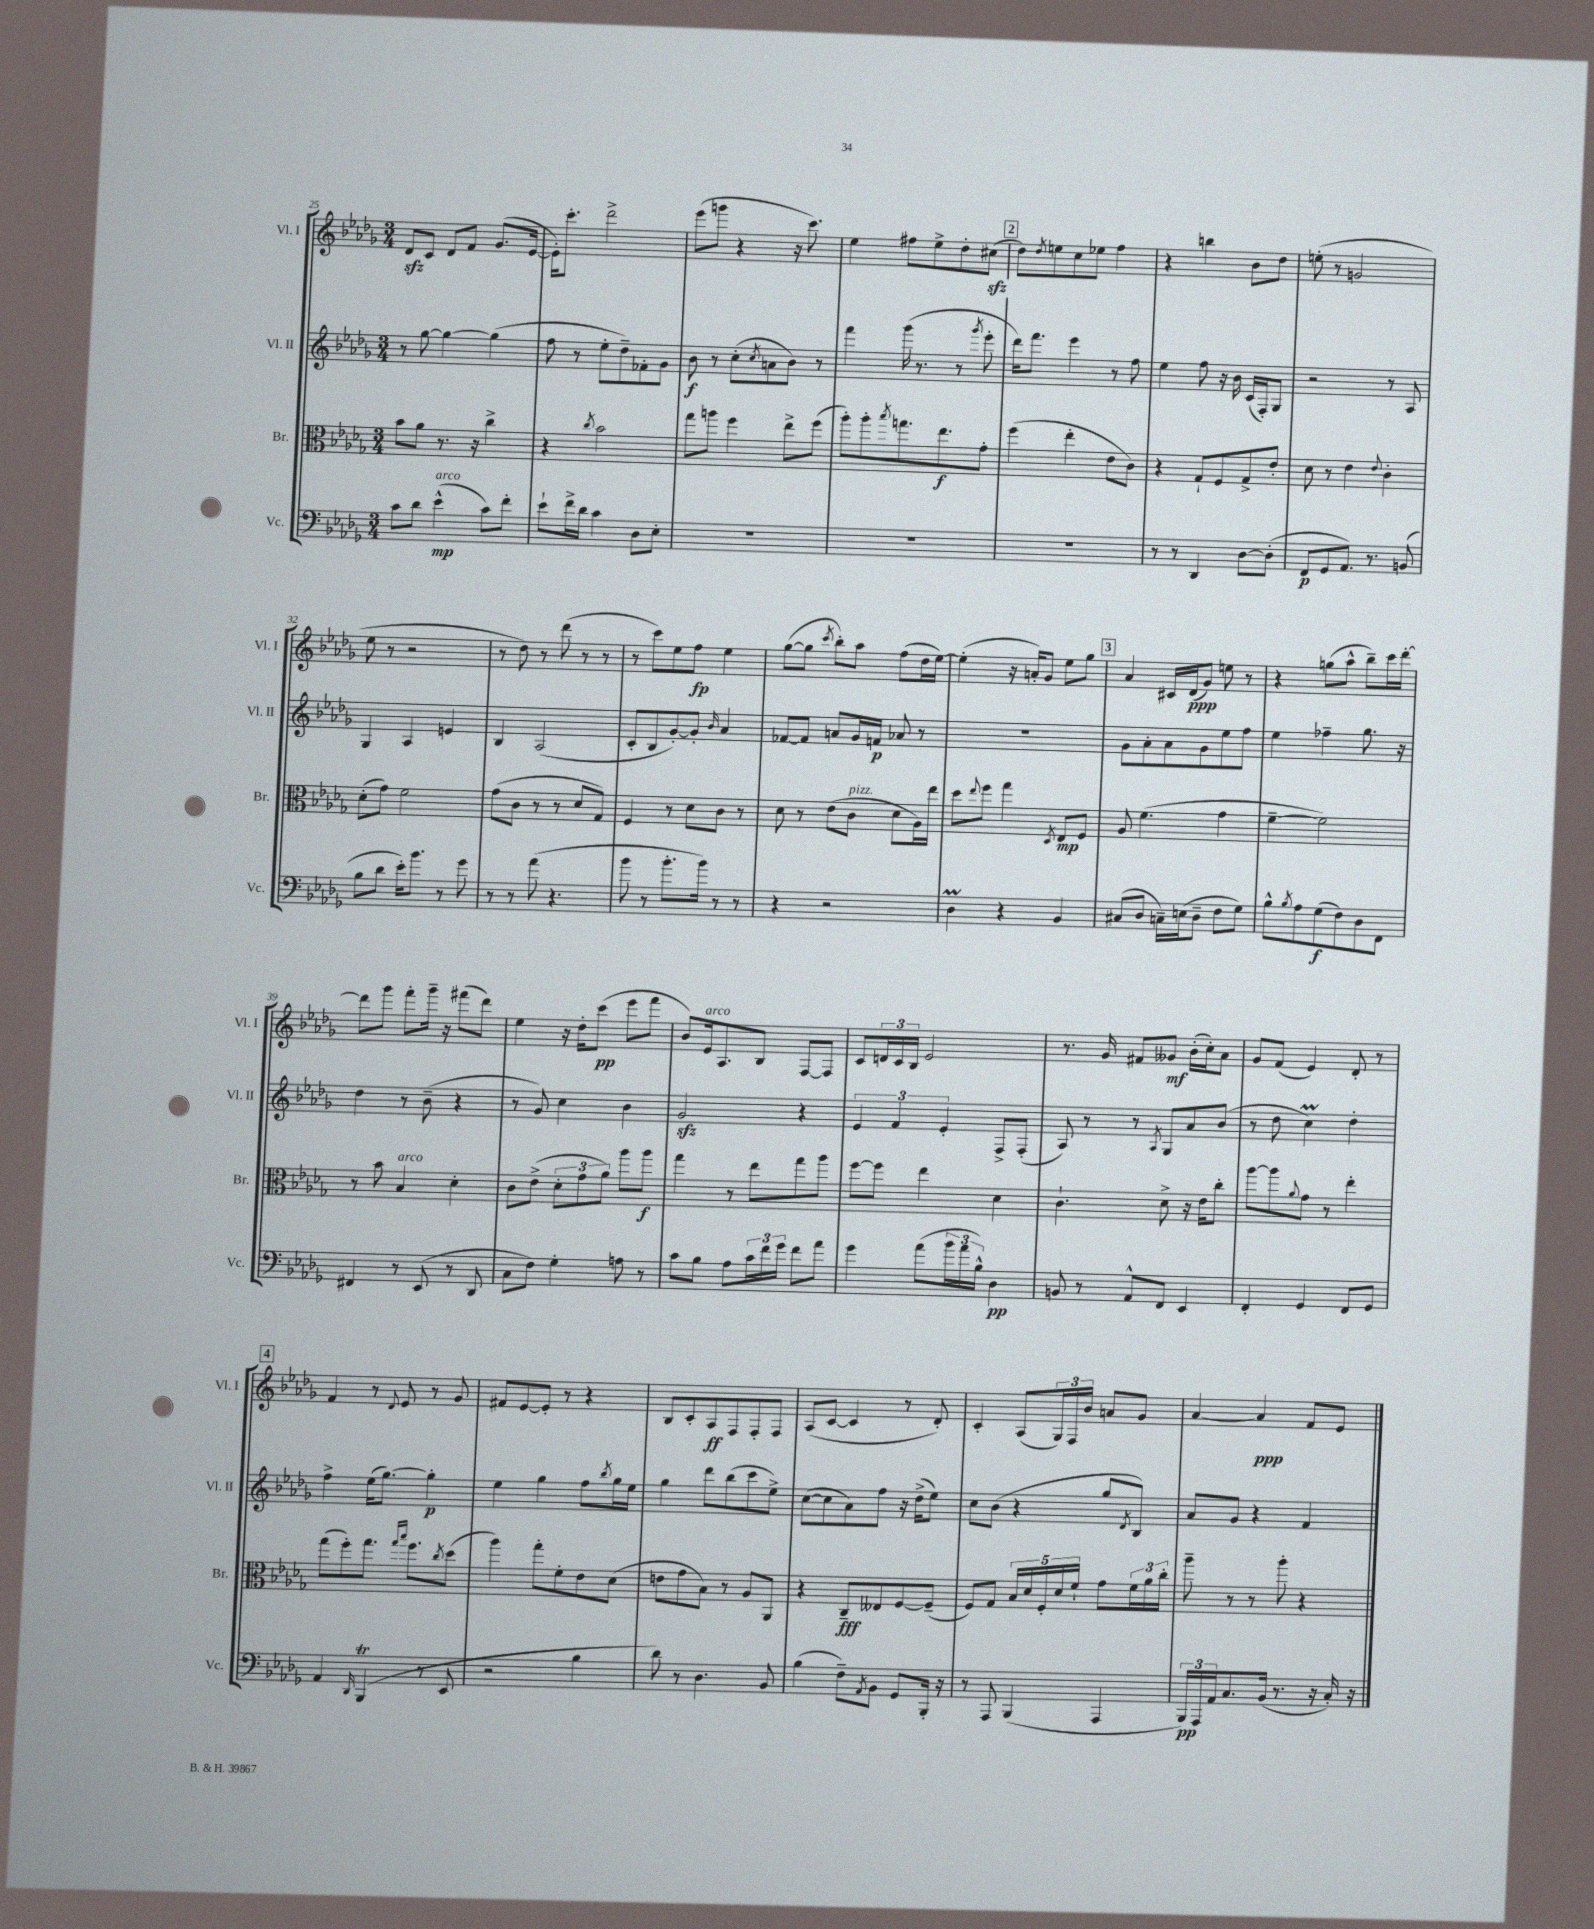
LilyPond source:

<<
\new StaffGroup <<
\new Staff = "s0" \with { instrumentName = "Vl. I" shortInstrumentName = "Vl. I" } {
    \clef treble \key des \major \numericTimeSignature \time 3/4
    des'8\sfz c'8 des'8 f'8 ges'8.( ees'16~ |
    ees'16-.) c'''8.-. des'''2-> |
    ees'''8( g'''8 r4 r16 c'''8.) |
    ees''4 fis''8 ees''8-> des''8-. cis''8\sfz( |
    \mark \markup { \box "2" } des''8) \acciaccatura { des''8 } e''8 c''8 ees''8 f''4 |
    r4 b''4 bes'8 des''8 |
    e''8-.( r8 g'2 |
    ees''8 r8 r2 |
    r8 des''8) r8 des'''8( r8 r8 |
    r8 c'''8) ees''8 f''8\fp ees''4 |
    ges''8~( ges''8 \acciaccatura { c'''8 } bes''8-.) aes''8 f''8( des''16 ees''16~) |
    ees''4-.( r16 a'16-.) ges'8 ees''8 ges''8 |
    \mark \markup { \box "3" } aes'4 cis'16 des'16\ppp( ges'8) e''8 r8 |
    r4 g''8( aes''8-^ bes''8--) c'''16 des'''16~-. |
    des'''8 ges'''8 f'''8-. ges'''16-- r16 fis'''8( des'''8) |
    ees''4 r16 des''16-. c'''8\pp( ees'''8 f'''8 |
    bes'8) ees'16^\markup { \italic "arco" } aes8. bes8 f8~ f8 |
    c'8 \tuplet 3/2 { d'16 c'16 bes16 } ees'2 |
    r8. ges'16 fis'8 geses'8\mf bes'16-.( c''16-.) aes'8 |
    ges'8 f'8( ees'4) des'8-. r8 |
    \mark \markup { \box "4" } f'4 r8 \appoggiatura { des'8 } ees'8 r8 ges'8 |
    fis'8 ees'8~ ees'8-. r8 r4 |
    bes8 c'8-. aes8\ff f8 f8-. f8 |
    aes8( c'8~ c'4 r8 des'8-.) |
    c'4-. aes8( \tuplet 3/2 { ges16) f16 bes'16 } a'8 ges'8 |
    aes'4~ aes'4\ppp f'8 ees'8 \bar "|." |
}
\new Staff = "s1" \with { instrumentName = "Vl. II" shortInstrumentName = "Vl. II" } {
    \clef treble \key des \major \numericTimeSignature \time 3/4
    r8 ges''8~ ges''4~ ges''4( |
    f''8 r8 ees''8-. des''8--) fes'8-. ges'8 |
    bes'8\f r8 c''8-.( \acciaccatura { c''8 } a'8 bes'8) r8 |
    f'''4 ges'''16( r8. r8 \acciaccatura { ges'''8 } ees'''8-. |
    \mark \markup { \box "2" } des'''16) f'''8. ees'''4 r8 f''8 |
    ees''4 f''8 r16 bes'16 c'16( f16-.) ges8 |
    r2 r8 aes8 |
    ges4 aes4 e'4 |
    bes4 aes2( |
    c'8-. bes8 ges'8~-.) ges'8-. \grace { bes'16 } aes'4 |
    fes'8~ fes'8 a'8 ges'16 f'16\p aes'8 r8 |
    R2. |
    \mark \markup { \box "3" } ges'8 aes'8-. aes'8 ges'8 ees''8 f''8 |
    ees''4 fes''4-- ges''8. r16 |
    des''4 r8 bes'8--( r4 |
    r8 ges'8) c''4 bes'4 |
    ges'2\sfz r4 |
    \tuplet 3/2 { ees'4 f'4 ees'4-. } f8-> f8-.( |
    aes8) r8 r8 \acciaccatura { aes8 } ges8 aes'8 bes'8( |
    r8 des''8 c''4\prall) des''4-. |
    \mark \markup { \box "4" } f''4-> ees''16( ges''8.~) ges''4-.\p |
    ees''4 ges''4 f''8 \acciaccatura { bes''8 } ges''16 ees''16 |
    ges''4 des'''8 bes''8( c'''8 ees''8->) |
    c''8~( c''8 aes'8) f''8 r16 des''16->( ees''8) |
    c''8 bes'8( r4 ges''8 \acciaccatura { des'8 } bes8) |
    aes'8 ges'8 r4 f'4 \bar "|." |
}
\new Staff = "s2" \with { instrumentName = "Br." shortInstrumentName = "Br." } {
    \clef alto \key des \major \numericTimeSignature \time 3/4
    bes'8 aes'8 r8. r16 c''4-> |
    r4 \acciaccatura { c''8 } bes'2 |
    ges''8 a''8 f''4 ees''8-> f''8( |
    aes''8-.) aes''8-. \acciaccatura { bes''8 } g''8. ees''8.\f ges'8-. |
    \mark \markup { \box "2" } f''4( ees''4-. ees'8 c'8) |
    r4 ges8-! f8 ges8-> ees'8-. |
    des'8 r8 ees'4 \appoggiatura { ees'8 } c'4-. |
    des'8-.( ges'8) f'2 |
    ges'8( c'8 r8 r8 des'8 ges8) |
    f4 r8 des'8 c'8 r8 |
    des'8 r8 ees'8( c'8^\markup { \italic "pizz." } des'8 aes16) ees''16 |
    des''8 \appoggiatura { ees''8 } f''8 ges''4 \acciaccatura { des8 } ees8\mp f8 |
    \mark \markup { \box "3" } aes8 f'4.( ges'4 |
    f'4~-- f'2) |
    r8 bes'8 bes4^\markup { \italic "arco" } des'4-. |
    c'8 ees'8->( \tuplet 3/2 { des'8-. ges'8 aes'8) } aes''8 aes''8\f |
    ges''4 r8 ees''8 ges''8 aes''8 |
    f''8~ f''8 ees''4 des'4 |
    c'4.-! des'8-> r16 ees'16 c''8-. |
    aes''8~ aes''8 \appoggiatura { aes'8 } ges'8 r8 ees''4-. |
    \mark \markup { \box "4" } ges''8( f''8-.) ges''8. \grace { ges''16 bes''16 } f''8. \acciaccatura { c''8 } des''8( |
    aes''4) ges''8-. f'8-. ees'8 des'8( |
    e'8 ges'8 bes8) r8 aes8 aes,8 |
    r4 c8--\fff eeses8 f8~ f8--( |
    f8) ges8 \tuplet 5/4 { bes16 des'16 f16-. des'16 f'16-! } ges'8 \tuplet 3/2 { f'16 aes'16 c''16-. } |
    aes''8-- r8 r8 aes''8-. r4 \bar "|." |
}
\new Staff = "s3" \with { instrumentName = "Vc." shortInstrumentName = "Vc." } {
    \clef bass \key des \major \numericTimeSignature \time 3/4
    c'8 des'8 ees'4-^\mp^\markup { \italic "arco" }( c'8) f'8-. |
    ees'8-! f'16-> des'16 c'4 des8 ees8-. |
    R2. |
    R2. |
    \mark \markup { \box "2" } R2. |
    r8 r8 des,4 des8~ des8-.( |
    f,8\p ges,8 aes,8.) r8. b,8( |
    bes8 des'8 ees'16-.) bes'8. r8 ges'8 |
    r8 r8 aes'8( r4. |
    bes'8 r8 bes'8.-. bes'16) r8 r8 |
    r4 r2 |
    des4\prall r4 bes,4 |
    \mark \markup { \box "3" } cis8( des8 c16--) e16( des8-- f8 ges8) |
    bes8-^ \acciaccatura { bes8 } aes8 ges8\f( f8) des8 f,8 |
    fis,4 r8 ees,8( r8 des,8 |
    c8 f8) ges4-. a8 r8 |
    c'8 bes8 aes8 \tuplet 3/2 { c'16 f'16 ges'16 } f'8 aes'8 |
    ges'4 aes'8( \tuplet 3/2 { bes'16 aes'16 bes16-^) } des4\pp |
    b,8 r8 aes,8-^ f,8 ees,4 |
    f,4-. ges,4 f,8 ges,8 |
    \mark \markup { \box "4" } aes,4 \grace { des,16 } bes,,4\trill( r8 ees,8 |
    r2 bes4 |
    des'8) r8 des4. bes,8 |
    bes4( f8--) \acciaccatura { aes,8 } bes,8 ges,8 bes,,16-. r16 |
    r8 aes,,8 bes,,4( aes,,4 |
    \tuplet 3/2 { bes,,16\pp) aes,,16 aes,16 } c8. bes,16( r8. r16 c16-.) r16 \bar "|." |
}
>>
>>
\layout { \context { \Score currentBarNumber = #25 } }
